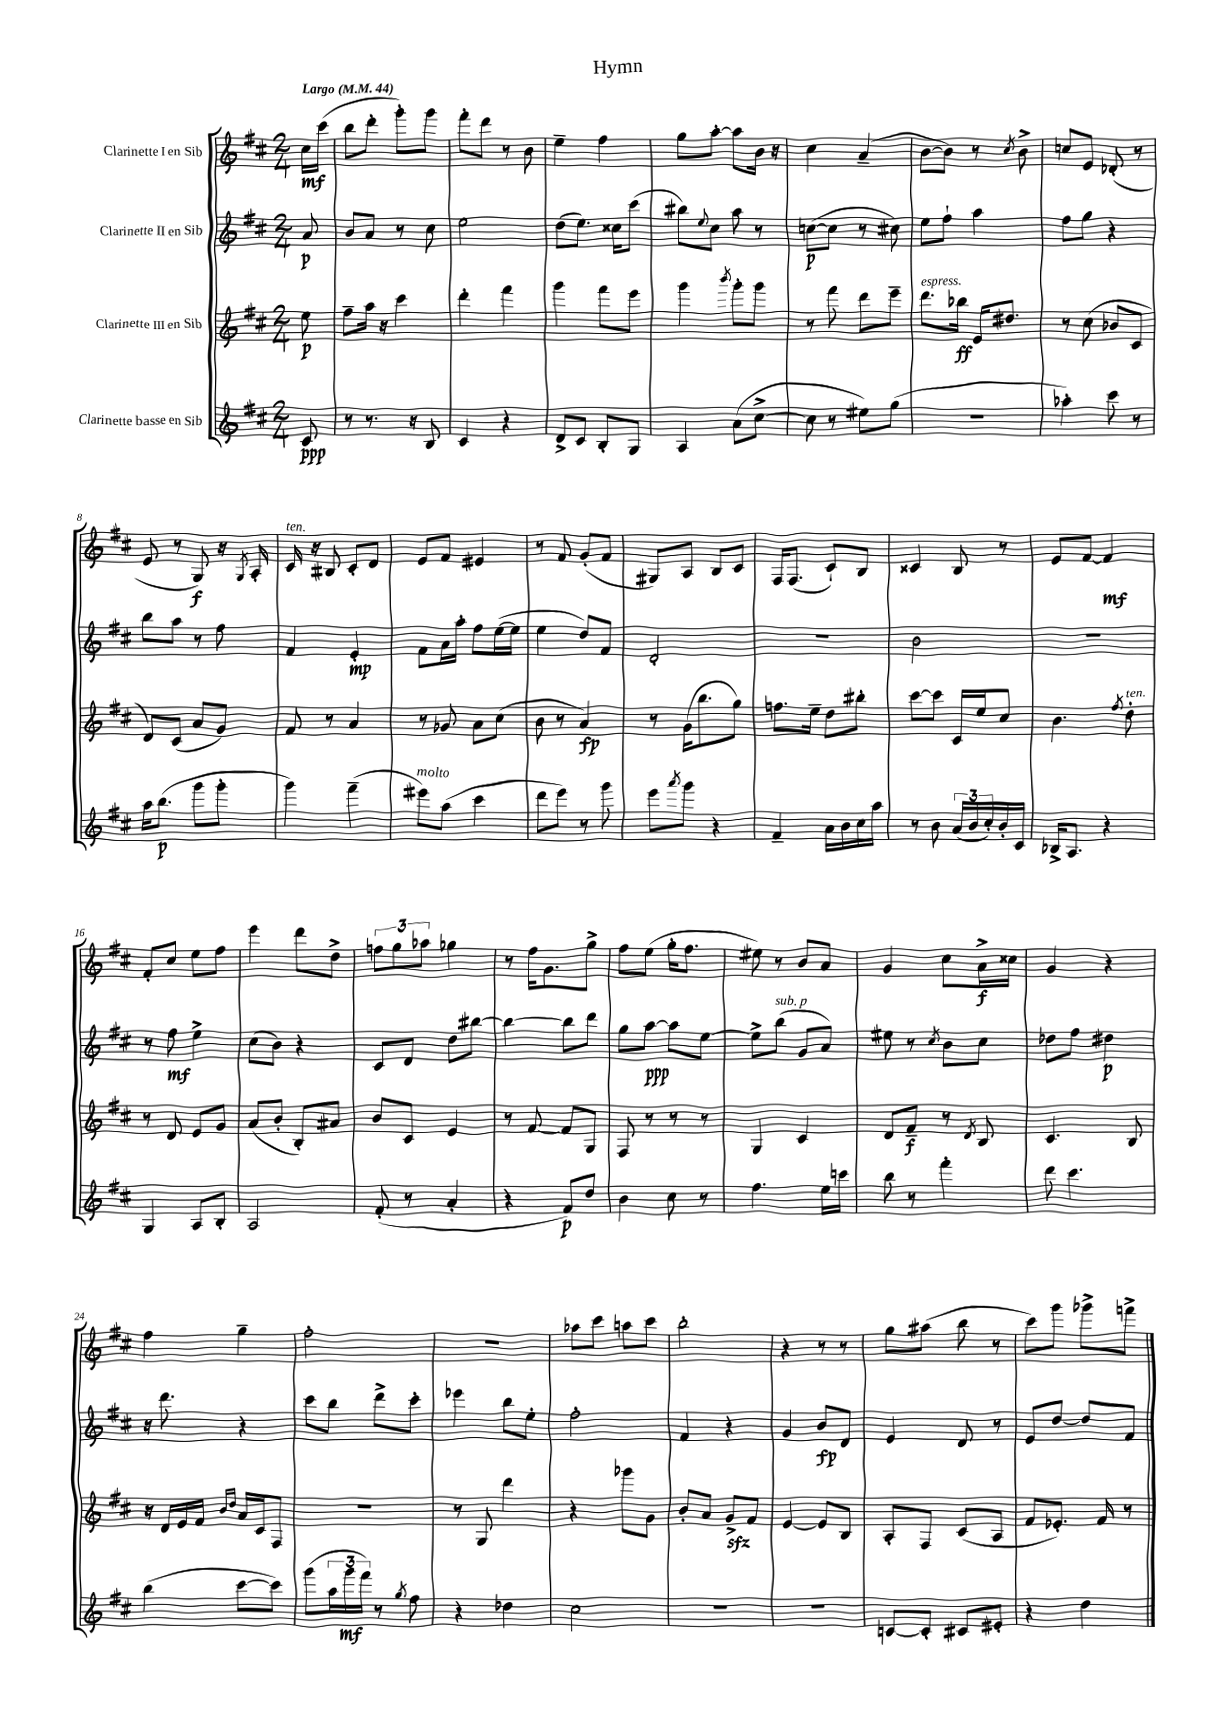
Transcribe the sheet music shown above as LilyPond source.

\header { title = "Hymn" }
<<
\new StaffGroup <<
\new Staff = "s0" \with { instrumentName = "Clarinette I en Sib" } {
    \clef treble \key d \major \numericTimeSignature \time 2/4 \partial 8 \tempo "Largo" 4 = 44
    cis''16\mf cis'''16( |
    b''8 d'''8-. g'''8-.) g'''8 |
    fis'''8-. d'''8 r8 b'8 |
    e''4-- fis''4 |
    g''8 a''8~-. a''8 b'16 r16 |
    cis''4 a'4--( |
    b'8~ b'8) r8 \acciaccatura { cis''8 } b'8-> |
    c''8 e'8 des'8-.( r8 |
    e'8 r8 g8\f) r16 \acciaccatura { g8 } a16-. |
    cis'16^\markup { \italic "ten." } r16 bis8 cis'8-. d'8 |
    e'8 fis'8 eis'4 |
    r8 fis'8 g'8-.( fis'8 |
    gis8) a8 b8 cis'8 |
    fis16 fis8.( cis'8-!) b8 |
    cisis'4 b8 r8 |
    e'8 fis'8~ fis'4\mf |
    fis'8-. cis''8 e''8 fis''8 |
    e'''4 d'''8 d''8-> |
    \tuplet 3/2 { f''8 g''8 aes''8 } ges''4 |
    r8 fis''16 g'8. g''8-> |
    fis''8 e''8( g''16-. fis''8. |
    eis''8) r8 b'8 a'8 |
    g'4 cis''8 a'16->\f cisis''16 |
    g'4 r4 |
    fis''4 g''4-- |
    fis''2-. |
    r2 |
    aes''8 cis'''8 a''8 cis'''8 |
    b''2-. |
    r4 r8 r8 |
    g''8 ais''8( b''8 r8 |
    cis'''8) g'''8 ges'''8-> f'''8-> \bar "|." |
}
\new Staff = "s1" \with { instrumentName = "Clarinette II en Sib" } {
    \clef treble \key d \major \numericTimeSignature \time 2/4 \partial 8
    a'8\p |
    b'8 a'8 r8 cis''8 |
    e''2 |
    d''8( e''8.) cisis''16 cis'''8( |
    bis''8) \appoggiatura { e''8 } cis''8 a''8 r8 |
    c''8~\p( c''8 r8 cis''8) |
    e''8 fis''8-! a''4 |
    fis''8 g''8 r4 |
    b''8 a''8 r8 fis''8 |
    fis'4 e'4-.\mp |
    fis'8 a'16 a''16-. fis''8 e''16~( e''16 |
    e''4 d''8) fis'8 |
    d'2-. |
    r2 |
    b'2 |
    R2 |
    r8 fis''8\mf e''4-> |
    cis''8( b'8) r4 |
    cis'8 d'8 d''8 bis''8~ |
    bis''4~ bis''8 d'''8 |
    g''8 a''8~\ppp a''8 e''8~ |
    e''8-> b''8^\markup { \italic "sub. p" }( g'8 a'8) |
    eis''8 r8 \acciaccatura { cis''8 } b'8 cis''8 |
    des''8 fis''8 dis''4\p |
    r16 d'''8. r4 |
    cis'''8 b''8 d'''8-> cis'''8-. |
    ees'''4 b''8 e''8-. |
    fis''2-. |
    fis'4 r4 |
    g'4 b'8\fp d'8 |
    e'4 d'8 r8 |
    e'8 d''8~ d''8 fis'8 \bar "|." |
}
\new Staff = "s2" \with { instrumentName = "Clarinette III en Sib" } {
    \clef treble \key d \major \numericTimeSignature \time 2/4 \partial 8
    e''8\p |
    fis''8-- a''16 r16 cis'''4 |
    d'''4-. fis'''4 |
    g'''4 fis'''8 e'''8 |
    g'''4 \acciaccatura { b'''8 } g'''8-. g'''8 |
    r8 fis'''8 d'''8 e'''8-- |
    d'''8.^\markup { \italic "espress." } bes''16\ff e'16 dis''8. |
    r8 cis''8( bes'8 cis'8 |
    d'8) cis'8( a'8 g'8) |
    fis'8 r8 a'4 |
    r8 ges'8 a'8 cis''8( |
    b'8 r8 a'4\fp) |
    r8 g'16( b''8. g''8) |
    f''8. e''16-- d''8 bis''8-. |
    cis'''8~ cis'''8 cis'16 e''16 cis''8 |
    b'4. \acciaccatura { fis''8 } d''8-.^\markup { \italic "ten." } |
    r8 d'8 e'8 g'8 |
    a'8( b'8-. b8-.) ais'8 |
    b'8 cis'8 e'4 |
    r8 fis'8~ fis'8 g8 |
    fis8 r8 r8 r8 |
    g4 cis'4 |
    d'8 fis'8--\f r8 \acciaccatura { d'8 } b8 |
    cis'4. b8 |
    r16 d'16 e'16 fis'16 \grace { b'16 d''16 } a'16 cis'16 fis8 |
    r2 |
    r8 g8 d'''4 |
    r4 ges'''8 g'8 |
    b'8-. a'8 g'8->\sfz fis'8 |
    e'4~ e'8 b8 |
    a8-. fis8 cis'8( a8 |
    fis'8 ees'8.-.) fis'16 r8 \bar "|." |
}
\new Staff = "s3" \with { instrumentName = "Clarinette basse en Sib" } {
    \clef treble \key d \major \numericTimeSignature \time 2/4 \partial 8
    cis'8\ppp |
    r8 r8. r16 b8 |
    cis'4 r4 |
    d'8-> cis'8 b8-. g8 |
    a4 a'8( cis''8~-> |
    cis''8 r8 eis''8) g''8( |
    r2 |
    aes''4-.) cis'''8 r8 |
    a''16 b''8.\p( g'''8 g'''8-. |
    g'''4) fis'''4--( |
    eis'''8^\markup { \italic "molto" }) a''8( cis'''4 |
    d'''8 e'''8) r8 g'''8 |
    e'''8 \acciaccatura { a'''8 } g'''8 r4 |
    fis'4-- a'16 b'16 cis''16 a''16 |
    r8 b'8 \tuplet 3/2 { a'16( b'16 cis''16-.) } b'16-. cis'16 |
    bes16-> a8. r4 |
    g4 a8 b8-. |
    a2 |
    fis'8-.( r8 a'4-. |
    r4 fis'8\p) d''8 |
    b'4 cis''8 r8 |
    fis''4. e''16 c'''16 |
    b''8 r8 fis'''4-. |
    d'''8 cis'''4. |
    b''4( cis'''8~ cis'''8) |
    g'''8( \tuplet 3/2 { a''16 g'''16\mf fis'''16) } r8 \acciaccatura { g''8 } fis''8 |
    r4 des''4 |
    cis''2 |
    R2 |
    R2 |
    c'8~ c'8-. cis'8 eis'8-. |
    r4 d''4 \bar "|." |
}
>>
>>
